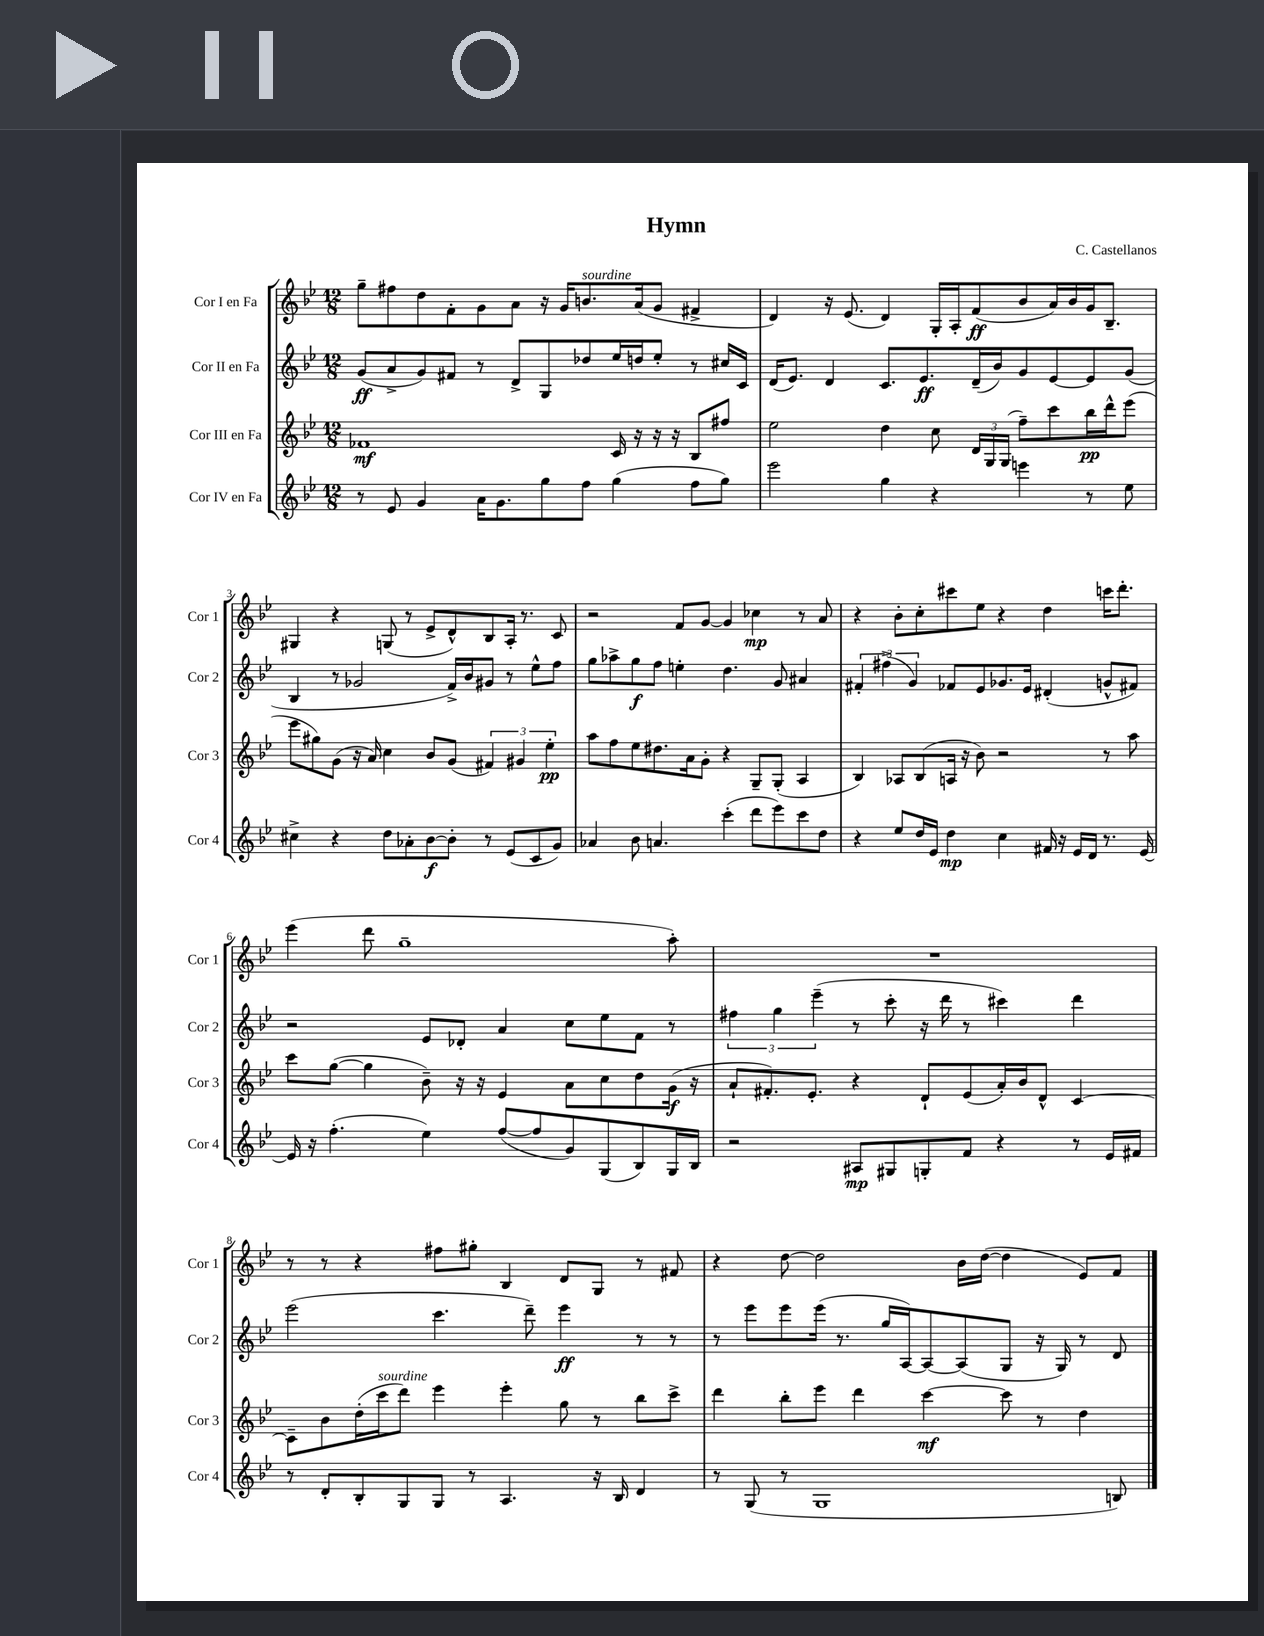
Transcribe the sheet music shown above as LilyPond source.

\header { title = "Hymn" composer = "C. Castellanos" }
<<
\new StaffGroup <<
\new Staff = "s0" \with { instrumentName = "Cor I en Fa" shortInstrumentName = "Cor 1" } {
    \clef treble \key bes \major \numericTimeSignature \time 12/8
    \autoBeamOff g''8[-- fis''8 d''8 f'8-. g'8 a'8] r16 g'16[ b'8.^\markup { \italic "sourdine" } a'16( g'8] fis'4-> |
    d'4) r16 ees'8.( d'4) g16[-. a16-. f'8\ff( bes'8 a'16) bes'16 g'16 bes8.]-- |
    gis4 r4 g8( r8 ees'8[-> d'8-^) bes8 a16]-. r8. c'8 |
    r2 f'8[ g'8]~ g'4 ces''4\mp r8 a'8 |
    r4 bes'8[-. c''8-. cis'''8 ees''8] r4 d''4 c'''16[ d'''8.]-. |
    ees'''4( d'''8 g''1-- a''8-.) |
    R1. |
    r8 r8 r4 fis''8[ gis''8]-. bes4 d'8[ g8] r8 fis'8 |
    r4 d''8~ d''2 bes'16[ d''16]~( d''4 ees'8[) f'8] \bar "|." |
}
\new Staff = "s1" \with { instrumentName = "Cor II en Fa" shortInstrumentName = "Cor 2" } {
    \clef treble \key bes \major \numericTimeSignature \time 12/8
    \autoBeamOff g'8[\ff( a'8-> g'8) fis'8] r8 d'8[-> g8 des''8 ees''16 d''16 ees''8]-. r8 cis''16[ c'16] |
    d'16[( ees'8.]) d'4 c'8.[ ees'8.\ff d'16--( bes'16) g'8 ees'8~ ees'8 g'8]( |
    bes4 r8 ges'2 f'16[->) bes'16 gis'8] r8 ees''8[-^ f''8] |
    g''8[ aes''8-> g''8\f f''8] e''4-. d''4. g'8 ais'4 |
    \tuplet 3/2 { fis'4-. fis''4->( g'4) } fes'8[ ees'8 ges'8. ees'16] dis'4-.( g'8[-^ fis'8]) |
    r2 ees'8[ des'8]-. a'4 c''8[ ees''8 f'8] r8 |
    \tuplet 3/2 { fis''4 g''4 ees'''4--( } r8 c'''8-. r16 d'''16 r8 cis'''4) d'''4 |
    ees'''2( c'''4. d'''8--) ees'''4\ff r8 r8 |
    r8 ees'''8[ ees'''8 ees'''16]( r8. g''16[ a16~) a8~ a8( g8] r16 g16) r8 d'8 \bar "|." |
}
\new Staff = "s2" \with { instrumentName = "Cor III en Fa" shortInstrumentName = "Cor 3" } {
    \clef treble \key bes \major \numericTimeSignature \time 12/8
    \autoBeamOff fes'1\mf c'16 r16 r16 r16 bes8[ fis''8] |
    ees''2 d''4 c''8 \tuplet 3/2 { d'16[ g16 g16]( } f''8[--) c'''8 bes''16\pp d'''16-^ ees'''8]( |
    ees'''8[ gis''8) g'8]( r16 a'16) c''4 bes'8[ g'8]( \tuplet 3/2 { fis'4) gis'4 ees''4-.\pp } |
    a''8[ f''8 ees''8 dis''8. a'16 g'8]-. r4 g8[-- g8]-.( a4 |
    bes4) aes8[ bes8( a16] r16 bes'8) r2 r8 a''8 |
    c'''8[ g''8]~( g''4 bes'8--) r16 r16 ees'4 a'8[ c''8 d''8 g'16]\f( r16 |
    a'8[-! fis'8.-.) ees'8.]-. r4 d'8[-! ees'8( a'16-.) bes'16 d'8]-^ c'4~ |
    c'8[-- bes'8 d''16-.( c'''16^\markup { \italic "sourdine" } d'''8]) ees'''4 ees'''4-. g''8 r8 bes''8[ c'''8]-> |
    d'''4 bes''8[-. ees'''8] d'''4 c'''4~\mf c'''8 r8 d''4 \bar "|." |
}
\new Staff = "s3" \with { instrumentName = "Cor IV en Fa" shortInstrumentName = "Cor 4" } {
    \clef treble \key bes \major \numericTimeSignature \time 12/8
    \autoBeamOff r8 ees'8 g'4 a'16[ g'8. g''8 f''8] g''4( f''8[ g''8]) |
    ees'''2 g''4 r4 e'''4 r8 ees''8 |
    cis''4-> r4 d''8[ aes'8-. bes'8~\f bes'8]-. r8 ees'8[( c'8 g'8]) |
    aes'4 bes'8 a'4. c'''4-.( d'''8[ ees'''8) c'''8 d''8] |
    r4 ees''8[ d''16 ees'16] d''4\mp c''4 fis'16 r16 ees'16[ d'16] r8. ees'16~ |
    ees'16 r16 f''4.-.( ees''4) f''8[~( f''8 g'8) g8( bes8) g16 bes16] |
    r2 ais8[\mp gis8 g8-. f'8] r4 r8 ees'16[ fis'16] |
    r8 d'8[-. bes8-. g8 g8] r8 a4. r16 bes16 d'4 |
    r8 g8( r8 g1 b8) \bar "|." |
}
>>
>>
